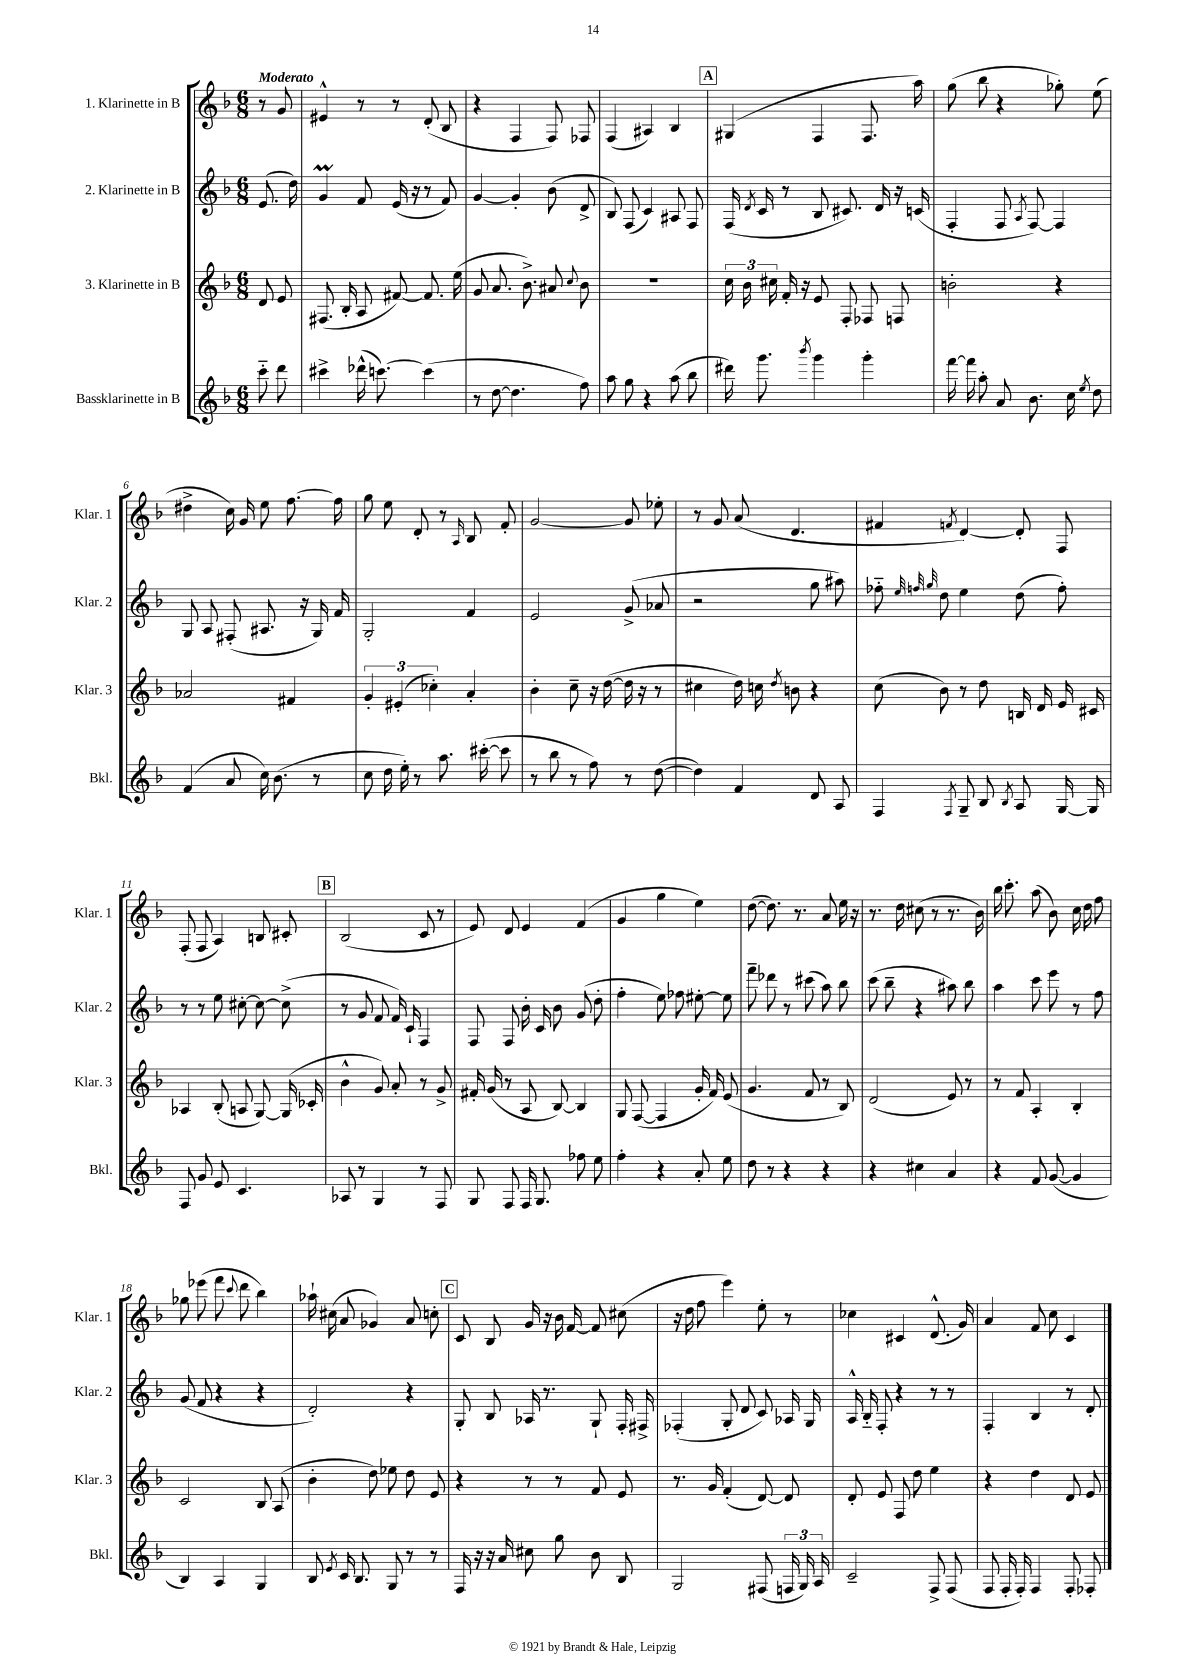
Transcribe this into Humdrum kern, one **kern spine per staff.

**kern	**kern	**kern	**kern
*staff4	*staff3	*staff2	*staff1
*clefG2	*clefG2	*clefG2	*clefG2
*k[b-]	*k[b-]	*k[b-]	*k[b-]
*M6/8	*M6/8	*M6/8	*M6/8
8ccc'~\	8d/	(8.e/	8r
8ddd\	8e/	.	8g/
.	.	16dd\)	.
=	=	=	=
4ccc#^\	(8.F#/	4g/	4e#^^/
.	16B-'/	.	.
(16ddd-^^\	8A/	8f/	8r
[8.ccc\)	.	.	.
.	[8f#/)	(16e/	8r
.	.	16r	.
(4ccc\]	8.f#/]	8r	(8d'/
.	.	8f/)	8B-/
.	(16ee\	.	.
=	=	=	=
8r	8g/	[4g/	4r
[8dd\	8.a/	.	.
4.dd\]	.	4g'/]	4F/
.	8.b-^\)	.	.
.	8a#/	(8b-\	8F/)
.	8qqcc/	.	.
8ff\)	8b-\	8d^/	8F-/
=	=	=	=
8aa\	2.r	8B-/)	(4F/
8gg\	.	(8F/	.
4r	.	4c/)	4A#/)
(8aa\	.	8A#/	4B-/
8bb-\	.	8F/	.
=	=	=	=
16ddd#\)	24cc\	(16F/	(4G#/
.	24b-\	.	.
.	.	8qd/	.
8.ggg\	.	16c/	.
.	24cc#\	.	.
.	16f'/	8r	.
.	16r	.	.
8qbbb-/	.	.	.
4ggg\	8e/	8B-/	4F/
.	8F'/	8.c#/)	.
4ggg'\	8F-/	.	8.F/
.	.	16d/	.
.	8F/	16r	.
.	.	(16c/	16aa\)
=	=	=	=
[16fff\	2b'\	4F'/	(8gg\
16fff\]	.	.	.
8aa'\	.	.	8bb-\
8a/	.	8F/	4r
.	.	8qA/	.
8.b-\	.	[8F/)	.
.	4r	4F/]	8gg-'\)
16cc\	.	.	.
8qee/	.	.	.
8dd\	.	.	(8ee\
=	=	=	=
(4f/	2a-/	8G/	4dd#^\
.	.	8A/	.
8a/	.	(8F#'/	16cc\)
.	.	.	16g/
16cc\)	.	8.A#/	8ee\
(8.b-\	.	.	.
.	4f#/	.	[8.ff\
.	.	16r	.
8r	.	16G/)	.
.	.	16f/	16ff\]
=	=	=	=
8cc\	6g'/	2G'/	8gg\
16dd\	.	.	8ee\
.	(6e#'/	.	.
16ee'\)	.	.	.
8r	.	.	8d'/
.	6cc-'\)	.	.
8.aa\	.	.	8r
.	.	.	16qqA/
.	4a'/	4f/	8B-/
([16ccc#'\	.	.	.
8ccc#\]	.	.	8f'/
=	=	=	=
8r	4b-'\	2e/	[2g/
8bb-\	.	.	.
8r	8cc~\	.	.
8ff\)	16r	.	.
.	([16dd\	.	.
8r	16dd\]	(8g^/	8g/]
.	16r	.	.
([8dd\	8r	8a-/	8ee-'\
=	=	=	=
4dd\])	4cc#\	2r	8r
.	.	.	8g/
4f/	16dd\)	.	(8a/
.	16cc\	.	.
.	8qdd/	.	.
.	8b\	.	4.d/
8d/	4r	8gg\	.
8A/	.	8aa#\)	.
=	=	=	=
4F/	(8cc\	8ff-'~\	4f#/
.	.	32qqee/	.
.	.	32qqff/	.
.	.	32qqgg/	.
.	8b-\)	8dd\	.
8qF/	.	.	8qf/
8G~/	8r	4ee\	[4d/)
8B-/	8dd\	.	.
8qB-/	.	.	.
8A/	16B/	(8dd\	8d'/]
.	16d/	.	.
[16G/	16e/	8ff'\)	8F/
16G/]	16c#/	.	.
=	=	=	=
8F/	4A-/	8r	(8F'/
8g/	.	8r	8F/
8e/	(8B-'/	8ee\	4A/)
4.c/	8A/	[8cc#'\	.
.	[8G/)	8cc#\_	8B/
.	(16G/]	(8cc#^\]	8c#'/
.	16c-'/	.	.
=	=	=	=
8A-/	4b-^^\	8r	(2B-/
8r	.	8g/	.
4G/	8g/)	8f/	.
.	8a'/	16f/)	.
.	.	16c`/	.
8r	8r	4F/	8c/
8F/	8g^/	.	8r
=	=	=	=
8G/	16f#'/	8F/	8e/)
.	(16g/	.	.
8F/	8r	8F/	8d/
16F/	8A/	16b-'\	4e/
8.G/	.	16c/	.
.	[8B-/)	8b-\	.
8ff-\	4B-/]	(8g/	(4f/
8ee\	.	8dd'\	.
=	=	=	=
4ff'\	8G/	4ff'\	4g/
.	([8F/	.	.
4r	4F/]	8ee\)	4gg\
.	.	8ff-\	.
8a'/	16g'/	[8ee#'\	4ee\)
.	16f/)	.	.
8ee\	(8e/	8ee#\]	.
=	=	=	=
8dd\	4.g/	8fff~\	([8dd\
8r	.	8ddd-\	8.dd\])
4r	.	8r	.
.	.	.	8.r
.	8f/	(8ccc#\	.
4r	8r	8aa\)	8a/
.	8B-/)	8bb-\	16ee\
.	.	.	16r
=	=	=	=
4r	(2d/	(8ccc\	8.r
.	.	8bb-~\	.
.	.	.	16dd\
4cc#\	.	4r	(8cc#\
.	.	.	8r
4a/	8e/)	8aa#\)	8.r
.	8r	8bb-\	.
.	.	.	16b-\)
=	=	=	=
4r	8r	4aa\	16bb-\
.	.	.	8.ccc'\
.	8f/	.	.
8f/	4A'/	8ccc\	(8aa\
([8g/	.	8eee\	8b-\)
4g/]	4B-'/	8r	16cc\
.	.	.	16dd\
.	.	8ff\	8ff\
=	=	=	=
4B-/)	2c/	(8g/	8gg-\
.	.	8f/	(8eee-\
4A/	.	4r	8fff\
.	.	.	8qqccc/
.	.	.	8ddd\
4G/	8B-/	4r	4bb-\)
.	(8A/	.	.
=	=	=	=
8B-/	4b-'\	2d'/)	16aa-`\
.	.	.	(16cc#\
8qe/	.	.	.
16c/	.	.	8a/
8.B-/	.	.	.
.	8dd\)	.	4g-/)
8G/	8ee-\	.	.
8r	8dd\	4r	8a/
8r	8e/	.	8cc'\
=	=	=	=
16F/	4r	8G'/	8c/
16r	.	.	.
16r	.	8B-/	8B-/
16a/	.	.	.
8cc#\	8r	16A-/	16g/
.	.	8.r	16r
8gg\	8r	.	16b-\
.	.	.	[16f/
8b-\	8f/	8G`/	8f/]
8B-/	8e/	16F'/	(8cc#\
.	.	16F#^/	.
=	=	=	=
2G/	8.r	(4F-'/	16r
.	.	.	16dd\
.	.	.	8ff\
.	16g/	.	.
.	(4f'/	8G'/	4eee\)
.	.	8d/	.
(8F#/	[8d/)	8c/)	8ee'\
24F/	8d/]	16A-/	8r
24G/)	.	.	.
.	.	16G/	.
24A/	.	.	.
=	=	=	=
2c~/	8d'/	16A^^/	4cc-\
.	.	16B-'~/	.
.	8e/	8F'/	.
.	8F/	4r	4c#/
.	8dd\	.	.
8F^/	4ee\	8r	(8.d^^/
(8F/	.	8r	.
.	.	.	16g/)
=	=	=	=
8F/	4r	4F'/	4a/
16F'/	.	.	.
16F'/)	.	.	.
4F/	4dd\	4B-/	8f/
.	.	.	8cc\
8F'/	8d/	8r	4c/
8F-'/	8e/	8d'/	.
==	==	==	==
*-	*-	*-	*-
